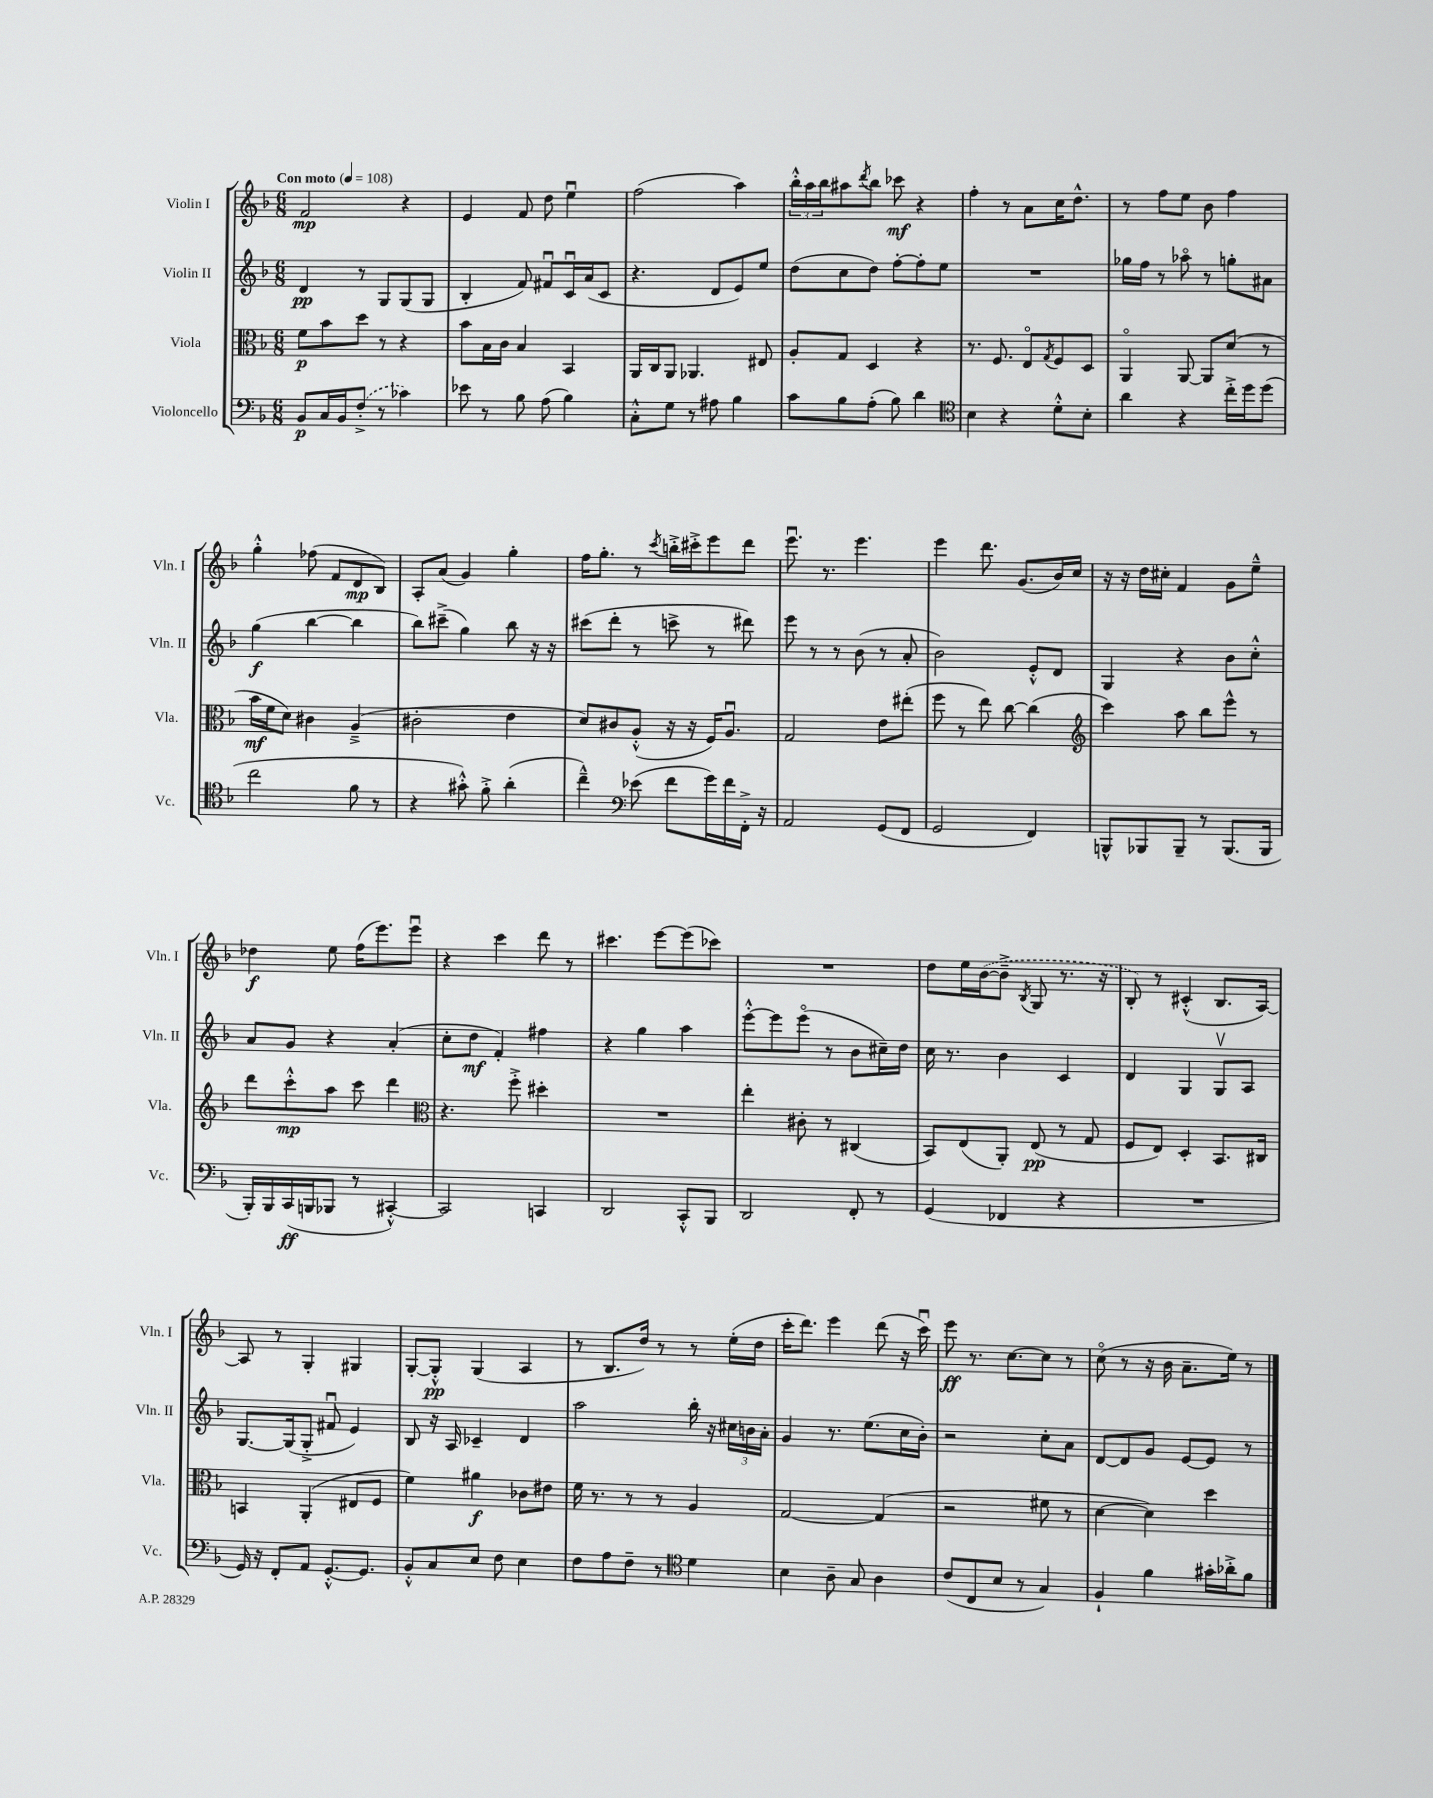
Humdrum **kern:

**kern	**kern	**kern	**kern
*staff4	*staff3	*staff2	*staff1
*clefF4	*clefC3	*clefG2	*clefG2
*k[b-]	*k[b-]	*k[b-]	*k[b-]
*M6/8	*M6/8	*M6/8	*M6/8
*MM108	*MM108	*MM108	*MM108
8BB-	8f	4d	2f
16C	8b-	.	.
16BB-	.	.	.
(8F'^	8dd	8r	.
8r	8r	8G	.
4c-)	4r	(8G	4r
.	.	8G	.
=	=	=	=
8e-	8b-	4B-'	4e
8r	16B-	.	.
.	16c	.	.
8B-	4B-	8f)	8f
(8A	.	8f#u	8dd
4B-)	4BB-	16cu	4eeu
.	.	(16a	.
.	.	8c	.
=	=	=	=
8C'^^	16AA	4.r	(2ff
.	16C	.	.
8G	8AA	.	.
8r	4.AA-	.	.
8A#	.	8d	.
4B-	.	8e)	4aa)
.	8E#	8ee	.
=	=	=	=
8c	8A'	(8dd	24bb-'^^
.	.	.	24aa
.	.	.	24bb-
8B-	8G	8cc	8aa#
.	.	.	8qddd
(8A'	4D	8dd)	8bb-
8B-)	.	[8ff'	8ccc-
4d	4r	8ff']	4r
.	.	8ee	.
=	=	=	=
*clefC4	*	*	*
4B-	8.r	2.r	4ff'
.	8.F	.	.
4r	.	.	8r
.	8Eo	.	8a
.	8qG	.	.
8d'^^	8F	.	16cc
.	.	.	8.dd^^
8B-'	8D	.	.
=	=	=	=
4a	4AAo	16gg-	8r
.	.	16ff	.
.	.	8r	8ff
4r	[8AA	8aa-o	8ee
.	8AA]	8r	8b-
16cc'^	(8d	8gg'	4ff
16dd	.	.	.
(8dd	8r	8a#	.
=	=	=	=
2cc	16b-	(4gg	4gg'^^
.	16f	.	.
.	8d)	.	.
.	4c#	[4bb-	(8ff-
.	.	.	8f
8f	(4A~^	4bb-]	8d
8r	.	.	8B-)
=	=	=	=
4r	2c#'	8bb-)	8A'
.	.	(8ccc#~^	(8a
8g#'^^)	.	4gg)	4g)
8f'^	.	.	.
(4a'	4e	8bb-	4gg'
.	.	16r	.
.	.	16r	.
=	=	=	=
4cc~^^)	8d)	(8ccc#	16ff
.	.	.	8.gg'
.	8c#	8ddd'	.
*clefF4	*	*	*
(8e-	(8A'^^	8r	8r
.	.	.	8qccc
8f	16r	8ccc^	16bb'^
.	16r	.	16ccc#'^
16g)	16F)	8r	8eee
16f	8.Au	.	.
16FF'^	.	8ddd#)	8ddd
16r	.	.	.
=	=	=	=
2AA	2G	8eee	8.eeeu
.	.	8r	.
.	.	.	8.r
.	.	8r	.
.	.	(8b-	4.eee
(8GG	8e	8r	.
8FF	(8ee#'	8a'	.
=	=	=	=
2GG	8ff	2b-)	4eee
.	8r	.	.
.	8ee)	.	8.ddd
.	[8cc	.	.
.	.	.	(8.g
4FF)	(4cc]	8e'^^	.
.	.	8d	16b-)
.	.	.	16cc
=	=	=	=
*	*clefG2	*	*
8BBB^^	4ccc)	4G	16r
.	.	.	16r
8BBB-	.	.	16dd
.	.	.	16cc#'
8BBB-~	8aa	4r	4f
8r	8bb-	.	.
(8.BBB-	8eee^^	8b-	8g
.	8r	8cc'^^	8ee~^^
16BBB-	.	.	.
=	=	=	=
16BBB-')	8ddd	8a	4dd-
16BBB-	.	.	.
(16CC	8ccc'^^	8g	.
16BBB	.	.	.
8BBB-	8aa	4r	8ee
8r	8ccc	.	(16ff
.	.	.	8.eee)
[4CC#'^^)	4ddd	(4a'	.
.	.	.	8eeeu
=	=	=	=
*	*clefC3	*	*
2CC#]	4.r	8cc'	4r
.	.	8dd	.
.	.	4f')	4ccc
.	8ff'^	.	.
4CC	4dd#'	4ff#	8ddd
.	.	.	8r
=	=	=	=
2DD	2.r	4r	4.ccc#
.	.	4gg	.
.	.	.	[8eee
8CC'^^	.	4aa	(8eee]
8BBB-	.	.	8ccc-)
=	=	=	=
2DD	4ee'	[8eee'^^	2.r
.	.	8eee]	.
.	8c#'	(8eeeo	.
.	8r	8r	.
8FF'	(4C#	8b-	.
8r	.	16cc#~)	.
.	.	16dd	.
=	=	=	=
(4GG	8BB-)	16cc	8dd
.	.	8.r	.
.	(8E	.	16ee
.	.	.	([16b-
4FF-	8AA')	4b-	8b-~^]
.	.	.	8qB-
.	(8E	.	8G
4r	8r	4c	8.r
.	8G	.	.
.	.	.	16r
=	=	=	=
2.r	8F	4d	8B-')
.	8E)	.	8r
.	4D'	4G	(4c#'^^
.	8.BB-	8Gv	8.B-
.	.	8A	.
.	16C#	.	[16A)
=	=	=	=
16GG)	4BB	[8.G	8A]
16r	.	.	.
8FF'	.	.	8r
.	.	(16G]	.
8AA	(4AA'	8G'^	4G'
[8.GG'^^	.	8f#u	.
.	8E#	4e)	4G#
8.GG]	.	.	.
.	8F	.	.
=	=	=	=
8BB-'^^	4f)	8B-	[8G'
8C	.	16r	8G'^^]
.	.	16A	.
8E	4a#	4c-~	(4G
8F	.	.	.
4E	8c-	4d	4A
.	8e#	.	.
=	=	=	=
8F	16f	2aa	8r
.	8.r	.	.
8A	.	.	8.B-
8F~	8r	.	.
.	.	.	16dd)
8r	8r	.	8r
*clefC4	*	*	*
4d	4A	16bb-'	8r
.	.	16r	.
.	.	24cc#	(16ee'
.	.	24b	.
.	.	.	16dd
.	.	24a'	.
=	=	=	=
4B-	[2G	4g	16ccc'
.	.	.	8.ddd)
8A~	.	8.r	4eee
8G	.	.	.
.	.	(8.ee	.
4A	(4G]	.	(8ddd
.	.	16cc	16r
.	.	16b-')	16cccu)
=	=	=	=
(8c	2r	2r	8eee
8C	.	.	8.r
8B-	.	.	.
.	.	.	[8.cc
8r	.	.	.
4G)	8f#	8cc'	8cc]
.	8r	8a	8r
=	=	=	=
4F`	[4d	[8d	(8cco
.	.	8d]	8r
4f	4d])	8g	16r
.	.	.	16b-
.	.	[8e	8.a~
16g#'	4dd	8e]	.
16a-'^	.	.	16ee)
8f	.	8r	8r
==	==	==	==
*-	*-	*-	*-
